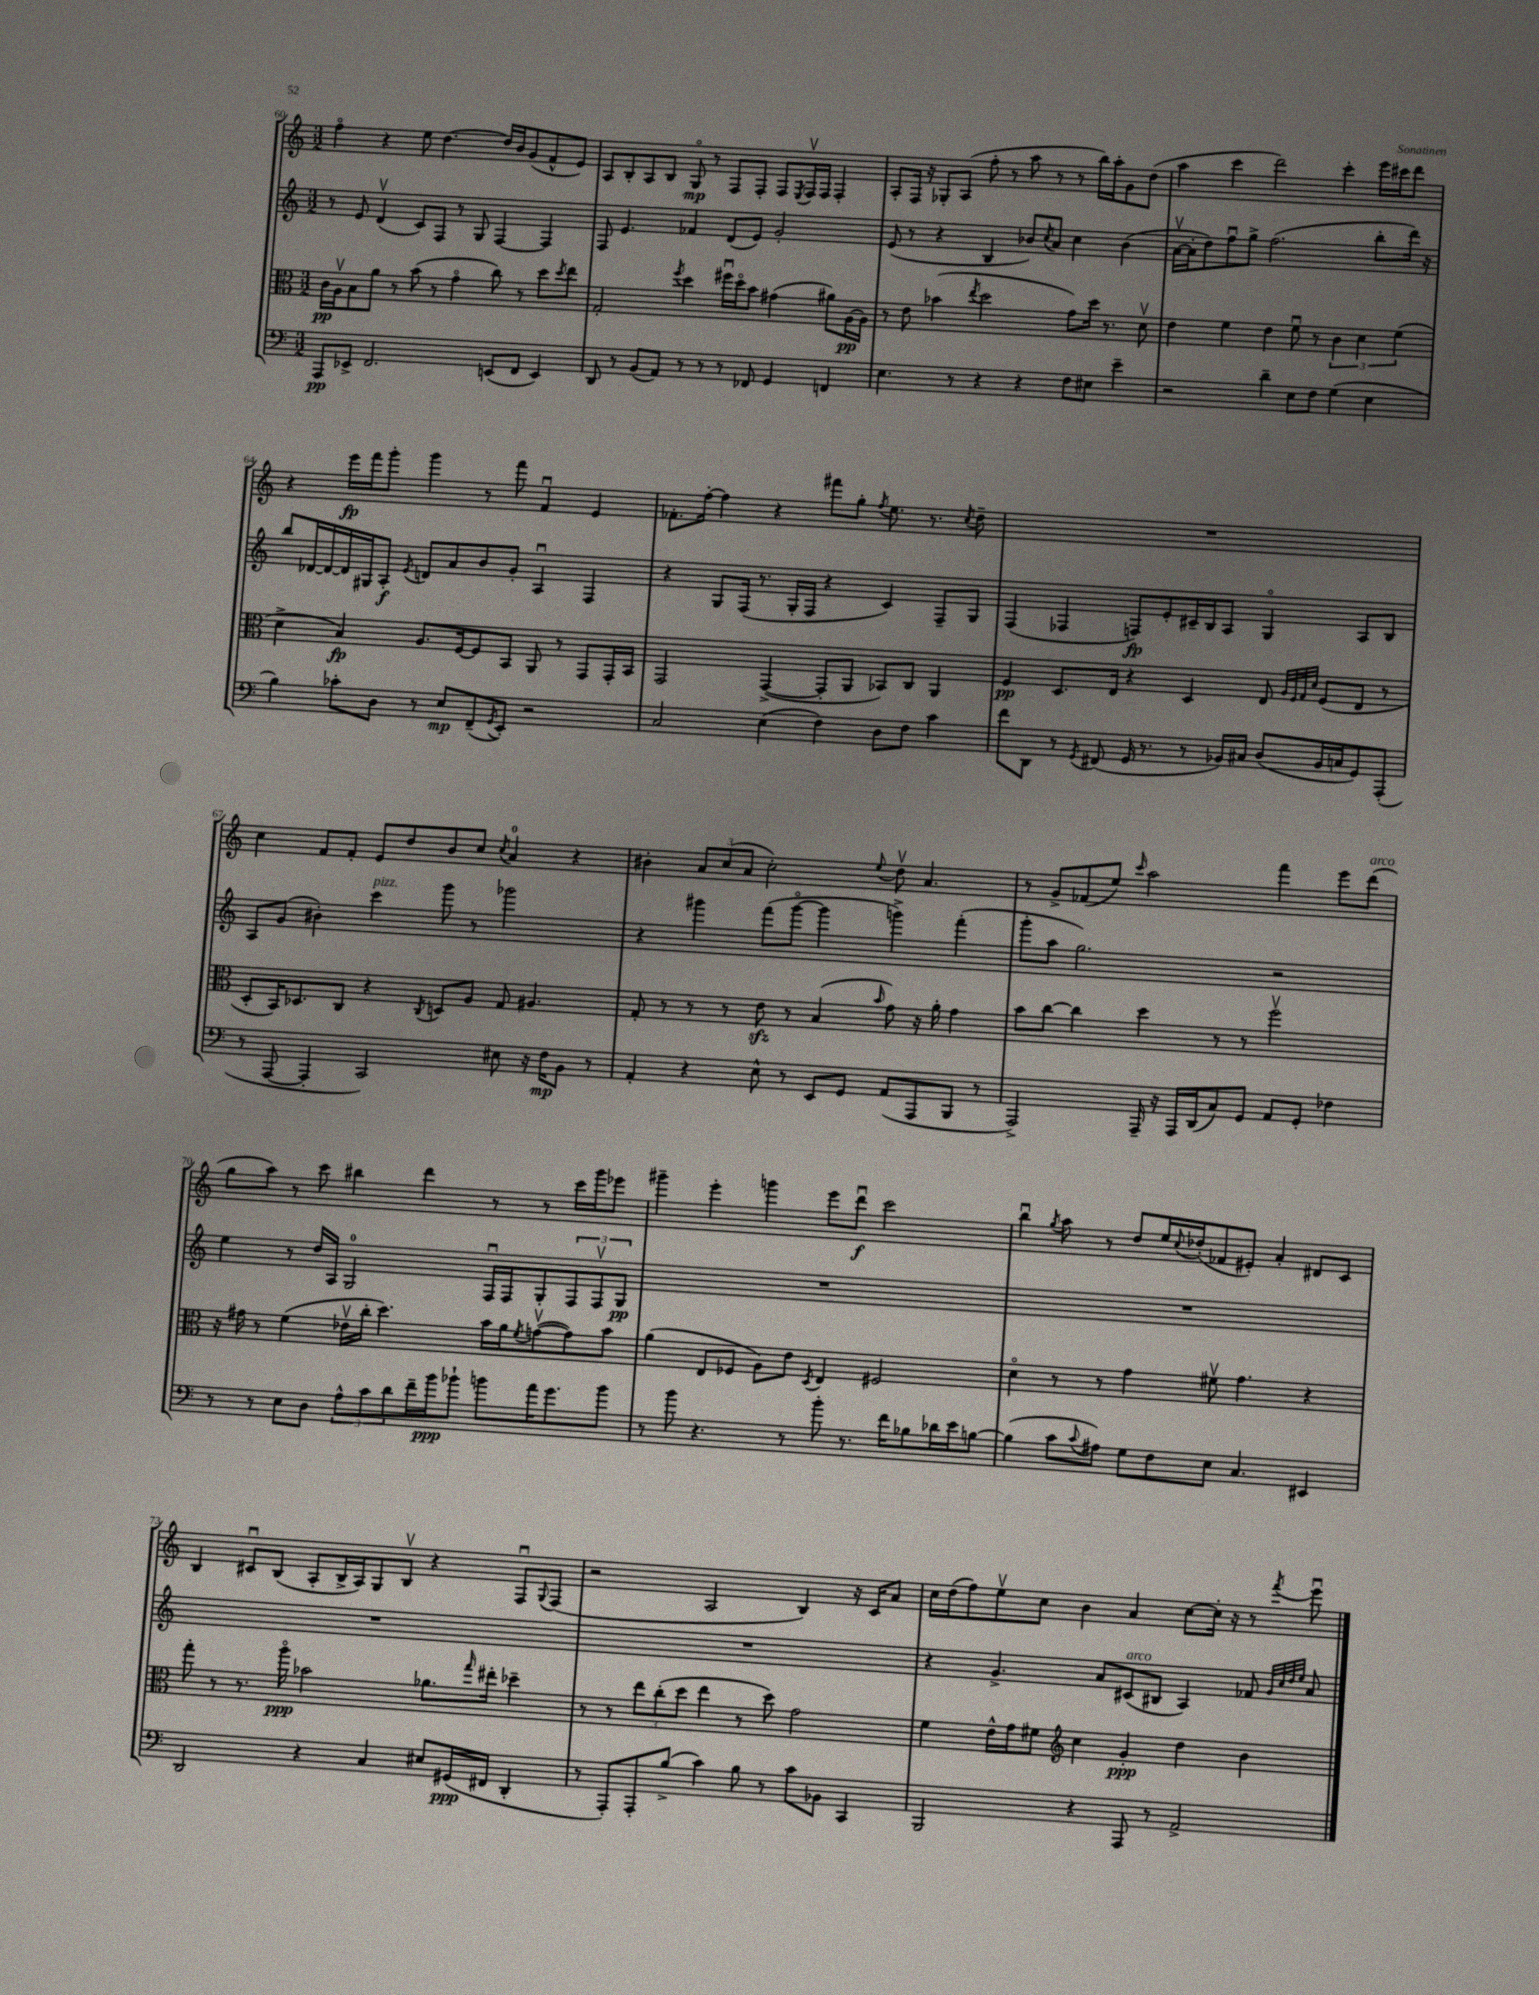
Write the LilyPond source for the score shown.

<<
\new StaffGroup <<
\new Staff = "s0" {
    \clef treble \key c \major \numericTimeSignature \time 3/2
    f''4\flageolet r4 e''8 d''4.~ d''16 b'16 g'8( f'8-^ e'8) |
    a8 b8-. a8 b8 g8\flageolet\mp r8 f8 f8-. f8 \acciaccatura { e8 } f16\upbow f16 f4-. |
    a8-. f16 r16 ges8-. a8( f''8-. r8 a''8 r8 r8 b''16) a''16-. g'8 d''8( |
    a''4 c'''4 d'''2) c'''4-. e'''16 cis'''16 d'''8 |
    r4 e'''16\fp f'''16 g'''8-. g'''4 r8 f'''8 f'4\downbow e'4 |
    fes'8.-. f''16~-. f''4 r4 fis'''8 g''8-. \acciaccatura { f''8 } e''8. r8. \acciaccatura { c''8 } d''8-- |
    R1. |
    c''4 f'8 f'8-. e'8 d''8 b'8 c''8 \acciaccatura { c''8 } a'4-0 r4 |
    bis'4-. \tuplet 3/2 { a'8 c''8( a'8 } c''2-.) \appoggiatura { e''8 } d''8\upbow a'4. |
    r8 g'8-> fes'8( e''8) \grace { c'''16 } a''2 f'''4 e'''8 d'''8^\markup { \italic "arco" }( |
    g''8 a''8) r8 c'''8 bis''4 d'''4 r8 r8 c'''16 g'''16 ees'''8 |
    gis'''4-- e'''4-. g'''4 e'''8 d'''8\downbow\f c'''2 |
    b''4\downbow \acciaccatura { g''8 } a''8 r8 d''8 e''16 \appoggiatura { c''8 } des''16-.( fes'8 eis'8-.) a'4-. dis'8 c'8 |
    b4 cis'8\downbow b8( a8-. b16-> a16) g8 b8\upbow r4 f8\downbow \appoggiatura { g8 } f8( |
    r2 a2 b4) r16 c'16 a'8 |
    c''16 d''16( f''8) e''8\upbow c''8 b'4 a'4 c''8~ c''16-. r16 r8 \acciaccatura { f'''8 } e'''8\downbow \bar "|." |
}
\new Staff = "s1" {
    \clef treble \key c \major \numericTimeSignature \time 3/2
    r8 e'8 d'4\upbow( c'8) f8 r8 g8 f4~ f4 |
    f8 e'4. fes'4 d'8( e'8) g'2-. |
    e'8( r8 r4 b4 bes'8) \acciaccatura { c''8 } a'8 c''4 bes'4( |
    a'16~\upbow a'16-. d''8) f''8\downbow g''8-> f''2.( b''8-. d'''16) r16 |
    b''8 des'16~ des'16~ des'16 gis16 a8-.\f \acciaccatura { e'8 } d'8 a'8 b'8 g'8-. a4\downbow f4 |
    r4 g8 f16( r8. g16-. f16 r4 c'4) f8-- g8 |
    f4( fes4 f8\fp) e'8-. cis'16-- b16 a8 g4\flageolet a8 b8 |
    a8 g'8( bis'4-.) c'''4^\markup { \italic "pizz." } g'''8 r8 ges'''2 |
    r4 gis'''4 f'''8( gis'''8~\flageolet gis'''4 g'''4->) f'''4-.( |
    g'''8-. a''8 g''2.) r2 |
    e''4 r8 d''16 a16 g2-0 f16\downbow f16 g8-. \tuplet 3/2 { f8 f8\upbow g8\pp } |
    R1. |
    R1. |
    R1. |
    R1. |
    r4 g'4.-> a'8 cis'8^\markup { \italic "arco" }( bis8 a4) fes'8 \grace { g'32 c''32 d''32 e''32 } a'8 \bar "|." |
}
\new Staff = "s2" {
    \clef alto \key c \major \numericTimeSignature \time 3/2
    c'16\pp a16\upbow b8 a'8 r8 b'8( r8 g'4\flageolet c''8) r8 d''8 \acciaccatura { d''8 } e''8 |
    g2-. \acciaccatura { f''8 } d''4 fis''16\downbow d''16\flageolet b'8 gis'4( ais'8) a16~\pp a16 |
    r8 e'8 bes'4( \acciaccatura { e''8 } d''2 g'8) d''16 r8. d'8\upbow |
    e'4 f'4 e'4 f'8\downbow r8 \tuplet 3/2 { c'4 d'4 f'4( } |
    d'4-> b4\fp) a8. f16~ f8 b,8 a,8 r8 g,8 g,16-. b,16 |
    g,2 g,4~->( g,8-. a,8 bes,8) c8 a,4 |
    f4\pp d8. e16 r4 d4 e8 \grace { a32 f32 g32 d'32 } f8( e8 r8 |
    d8-. b,16) des8. c8 r4 \acciaccatura { c8 } d8 a8 g8 ais4. |
    g8-. r8 r8 r8 e'8\sfz r8 b4( \grace { b'16 } g'8) r16 a'16-. g'4 |
    b'8 c''8~ c''4 d''4 r8 r8 f''2\upbow |
    r16 gis'16 r8 f'4( ees'16\upbow c''16-. d''4.) b'16 a'16 \acciaccatura { f'8 } g'8~\upbow( g'8) b'8 |
    a'4( e8 fes8 a8) e'8 \acciaccatura { d8 } e4 fis2 |
    d'4\flageolet r8 r8 g'4 fis'8\upbow g'4. r4 |
    g''8-. r8 r8. a''16\flageolet\ppp bes'2 aes'8. \grace { g''16 } eis''16-. des''4-- |
    r8 r8 \tuplet 3/2 { e''8 c''8-.( d''8 } e''4 r8 d''8) g'2 |
    f'4 e'16-^ g'16 fis'8 \clef treble c''4 g'4-.\ppp d''4 b'4 \bar "|." |
}
\new Staff = "s3" {
    \clef bass \key c \major \numericTimeSignature \time 3/2
    a,,8\pp ees,8-> f,2. e,8( f,8 e,4) |
    d,8 r8 b,8( a,8) r8 r8 r8 fes,8 g,4 f,4 |
    e4. r8 r4 r4 f8 eis8 e'4-- |
    r2 d'4-- e8 f8 g4( e4 |
    b4) ces'8-. d8 r8 e8\mp f,8--( \acciaccatura { g,8 } e,8-.) r2 |
    c2 e4( f4) d8 f8 c'4 |
    f'8 d,8 r8 \acciaccatura { g,8 } fis,8( g,16 r8. r8 bes,16) cis16 d8( bes,16 c16 g,8) a,,8-.( |
    r8 a,,8~ a,,4-. c,2) eis8 r16 f16\mp b,8 r8 |
    a,4-. r4 e8-^ r8 e,8 g,8 a,8( a,,8 b,,8 r8 |
    a,,2->) a,,16-- r16 a,,16 d,16( c8) g,8 a,8 g,8-. fes4 |
    r8 r8 e8 d8 \tuplet 3/2 { a8-^ c'8 d'8 } f'16-- b'16\ppp bes'8-! b'8 a'16 g'8. b'8 |
    r8 b'8 r4. r8 b'8-. r8. f'16 bes8 des'16 e'16 b8~ |
    b4( c'8 \appoggiatura { c'8 } ais8) g8 f8 e8 c4. eis,4 |
    d,2 r4 c4 eis8 gis,16\ppp( fis,16 d,4-. |
    r8 a,,8-.) a,,8-. b8->( c'4) b8 r8 c'8 bes,8 c,4 |
    b,,2 r4 a,,8 r8 a,2-> \bar "|." |
}
>>
>>
\layout { \context { \Score currentBarNumber = #60 } }
